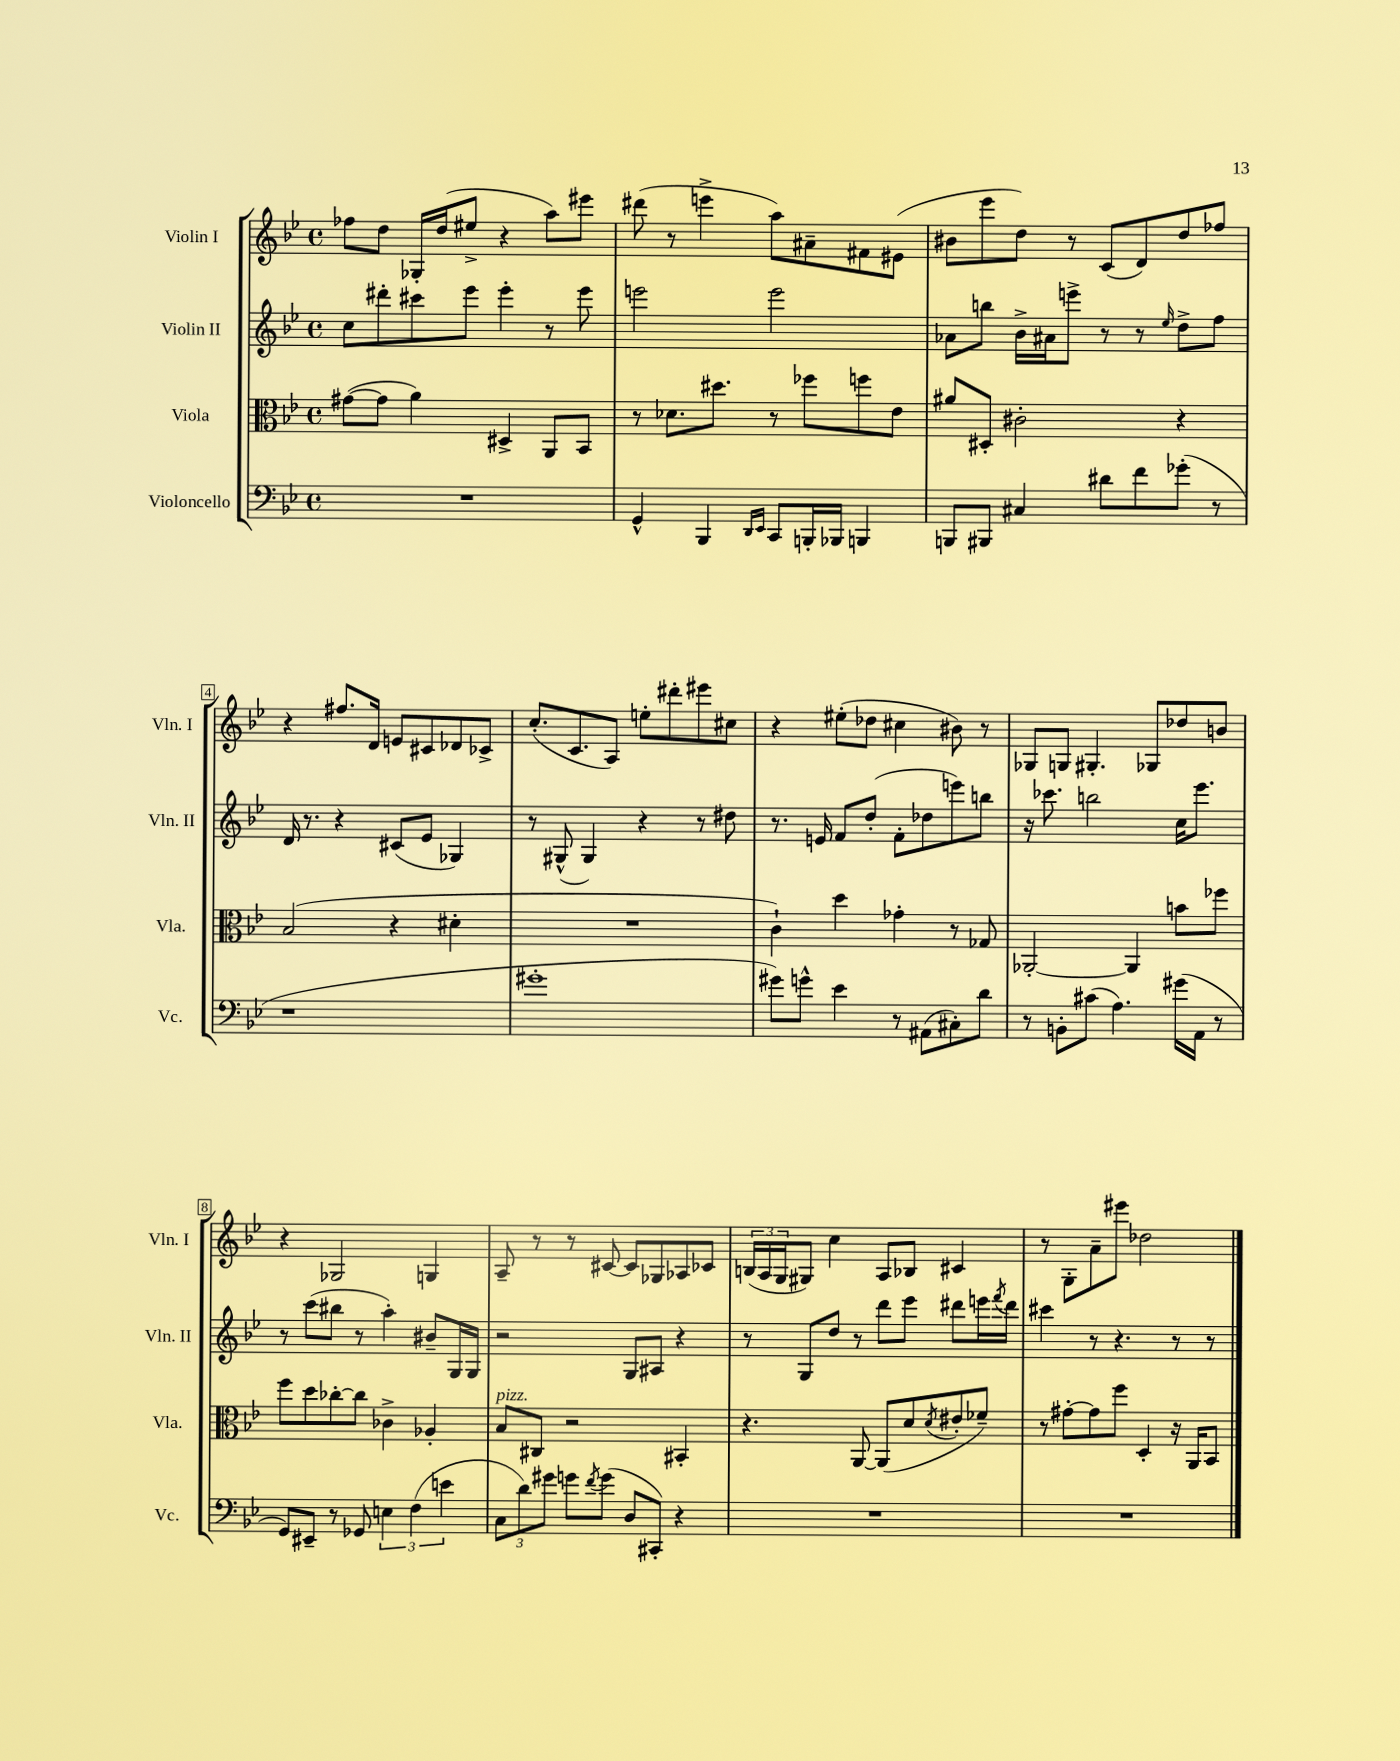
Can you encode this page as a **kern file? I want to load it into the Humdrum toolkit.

**kern	**kern	**kern	**kern
*staff4	*staff3	*staff2	*staff1
*clefF4	*clefC3	*clefG2	*clefG2
*k[b-e-]	*k[b-e-]	*k[b-e-]	*k[b-e-]
*M4/4	*M4/4	*M4/4	*M4/4
*met(c)	*met(c)	*met(c)	*met(c)
1r	([8g#\L	8cc\L	8ff-\L
.	8g#\]J	8ddd#'\	8dd\J
.	4a\)	8ccc#\	16G-'/LL
.	.	.	(16dd/J
.	.	8eee-\J	8ee#^/J
.	4D#^/	4eee-'\	4r
.	8AA/L	8r	8aa\L)
.	8BB-/J	8eee-\	8eee#\J
=	=	=	=
4GG^^/	8r	2eee\	(8ddd#\
.	8.d-\L	.	8r
4BBB-/	.	.	4eee^\
.	8.dd#\J	.	.
16qqDD/LL	.	.	.
16qqEE-/JJ	.	.	.
8CC/L	8r	2eee\	8aa\L)
16BBB'/L	8ff-\L	.	8a#~\
16BBB-/JJ	.	.	.
4BBB/	8ff\	.	8f#\
.	8e-\J	.	(8e#\J
=	=	=	=
8BBB/L	8a#/L	8a-\L	8b#\L
8BBB#/J	8D#'/J	8bb\J	8eee-\
4C#/	2c#'\	16b-^\LL	8dd\J)
.	.	16a#\J	.
.	.	8eee^\J	8r
8d#\L	.	8r	(8c/L
8f\	.	8r	8d/)
.	.	16qqee-/	.
(8g-'\J	4r	8dd^\L	8dd/
8r	.	8ff\J	8ff-/J
=	=	=	=
1r	(2B-/	16d/	4r
.	.	8.r	.
.	.	4r	8.ff#/L
.	.	.	16d/Jk
.	4r	(8c#/L	8e/L
.	.	8e-/J	8c#/
.	4d#'\	4G-/)	8d-/
.	.	.	8c-^/J
=	=	=	=
1g#'	1r	8r	(8.cc'/L
.	.	(8G#^^/	.
.	.	.	8.c/
.	.	4G#/)	.
.	.	.	8A/J)
.	.	4r	8ee'\L
.	.	.	8ddd#'\
.	.	8r	8eee#\
.	.	8dd#\	8cc#\J
=	=	=	=
8g#\L)	4c`\)	8.r	4r
8g^^\J	.	.	.
.	.	16e/	.
4e-\	4dd\	8f/L	(8ee#'\L
.	.	(8dd'/J	8dd-\J
8r	4g-'\	8f'\L	4cc#\
(8AA#\L	.	8dd-\	.
8C#'\)	8r	8eee\)	8b#\)
8d\J	8G-/	8bb\J	8r
=	=	=	=
8r	[2AA-'/	16r	8G-/L
.	.	8.ccc-\	.
8BB'\L	.	.	8G/J
(8c#\J	.	2bb\	4.G#'/
4.A\)	.	.	.
.	4AA-/]	.	.
.	.	.	8G-/L
(16g#\LL	8b\L	16cc\LK	8dd-/
16AA\JJ	.	8.eee-\J	.
8r	8ff-\J	.	8b/J
=	=	=	=
8GG/L)	8ff\L	8r	4r
8EE#~/J	8dd\	(8ccc\L	.
8r	[8cc-'\	8bb#\J	2G-/
8GG-/	8cc-\]J	8r	.
6E\	4c-^\	4aa'\)	.
(6F\	.	.	.
.	4A-'/	8b#~/L	4G/
6e\	.	.	.
.	.	16G/L	.
.	.	16G/JJ	.
=	=	=	=
12C\L	8B-/L	2r	8A~/
12d\)	.	.	.
.	8C#/J	.	8r
12g#\J	.	.	.
8g\L	2r	.	8r
8qf/	.	.	.
(8g\J	.	.	[8c#/
8D/L	.	8G/L	8c#/]L
8CC#'/J)	.	8A#/J	8G-/
4r	4BB#'/	4r	8A-/
.	.	.	8c-/J
=	=	=	=
1r	4.r	8r	(24B/LL
.	.	.	24A/
.	.	.	24G/J
.	.	8G/L	8G#/J)
.	.	8dd/J	4cc\
.	[8AA/	8r	.
.	(8AA/]L	8ddd\L	8A/L
.	8d/	8eee-\J	8B-/J
.	8qd/	.	.
.	8e#'/	8ddd#\L	4c#/
.	8f-~/J)	16eee\L	.
.	.	8qfff/	.
.	.	16ddd#\JJ	.
=	=	=	=
1r	8r	4ccc#\	8r
.	[8g#'\L	.	8G'\L
.	8g#\]	8r	8a~\
.	8ff\J	4.r	8eee#\J
.	4D'/	.	2dd-\
.	16r	8r	.
.	16AA/LK	.	.
.	8BB-/J	8r	.
==	==	==	==
*-	*-	*-	*-
